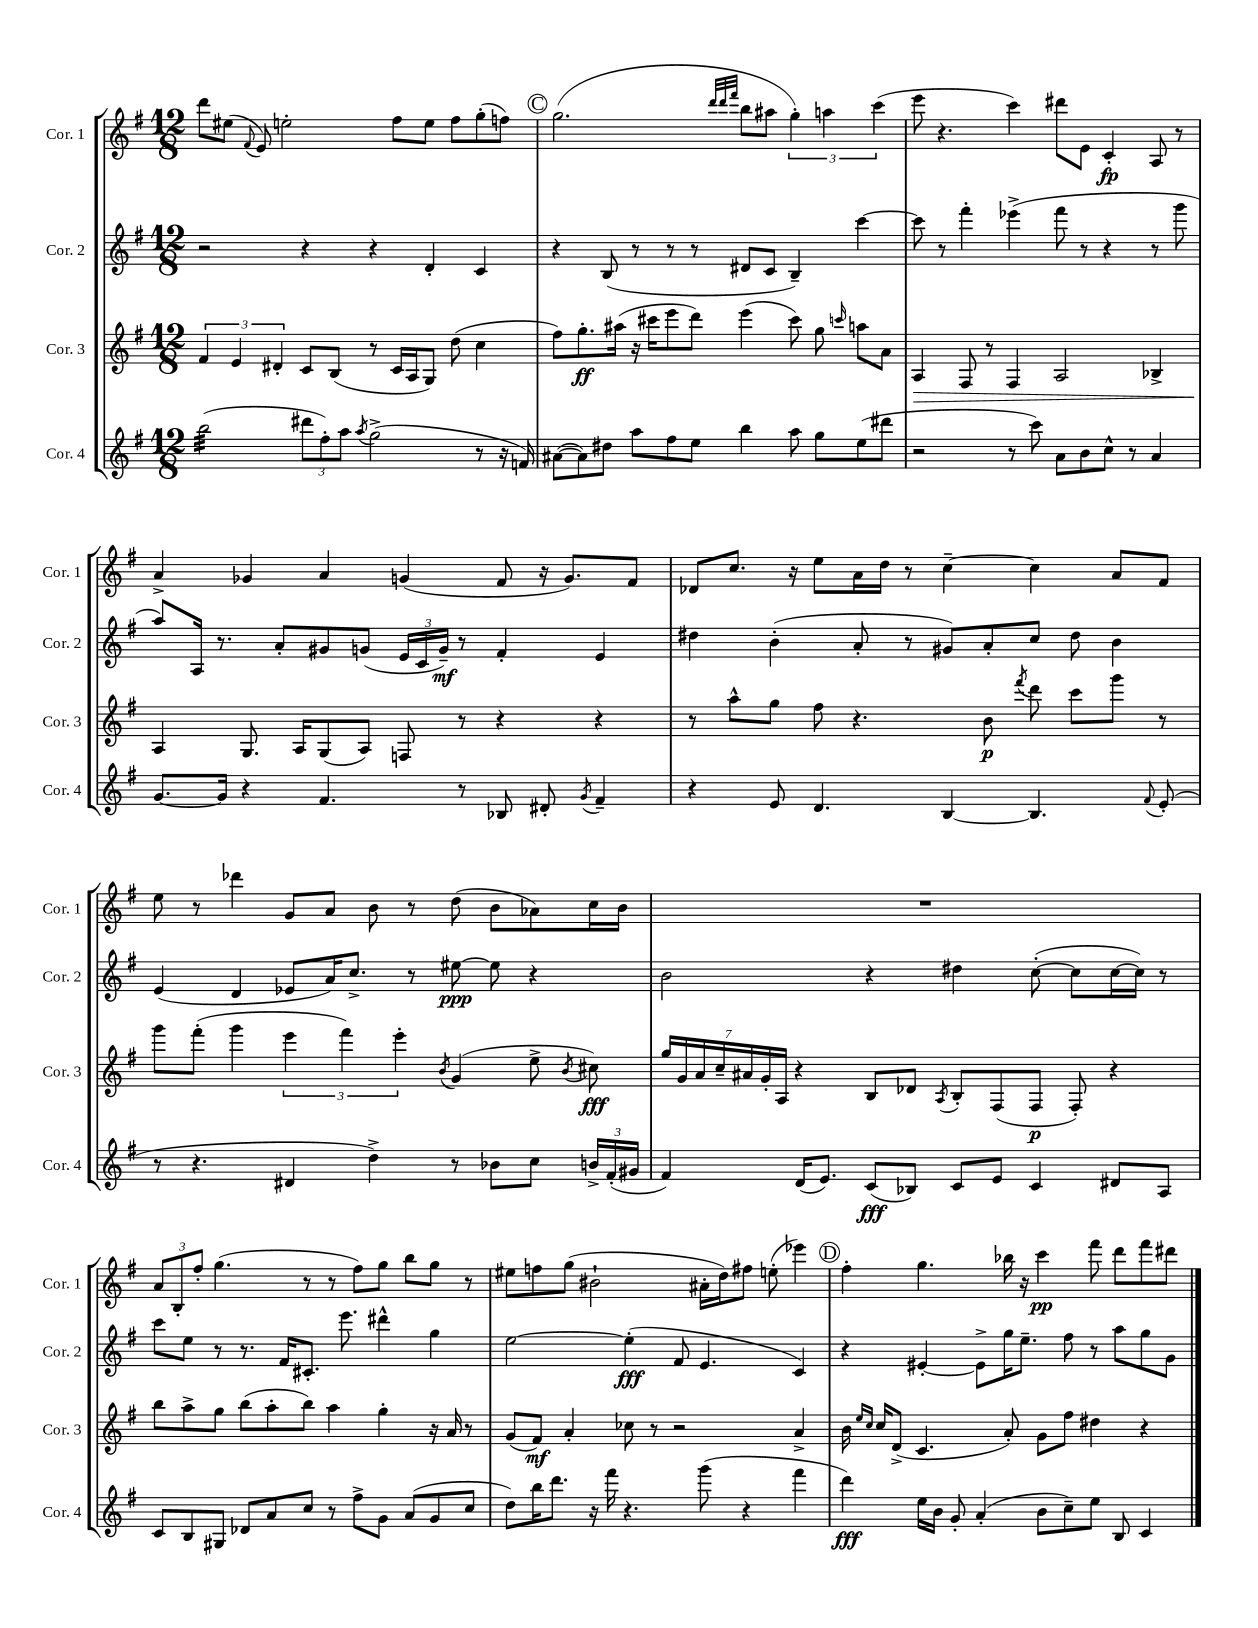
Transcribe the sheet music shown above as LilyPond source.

<<
\new StaffGroup <<
\new Staff = "s0" \with { instrumentName = "Cor. 1" shortInstrumentName = "Cor. 1" } {
    \clef treble \key g \major \numericTimeSignature \time 12/8
    \autoBeamOff d'''8[ eis''8]( \appoggiatura { fis'8 } e'8) e''2-. fis''8[ e''8] fis''8[ g''8-.( f''8]) |
    \mark \markup { \circle "C" } g''2.( \grace { d'''32[ d'''32 fis'''32] } b''8[ ais''8] \tuplet 3/2 { g''4-.) a''4 c'''4( } |
    e'''8 r4. c'''4) dis'''8[ e'8] c'4-.\fp a8 r8 |
    a'4-> ges'4 a'4 g'4( fis'8 r16 g'8.[) fis'8] |
    des'8[ c''8.] r16 e''8[ a'16 d''16] r8 c''4~-- c''4 a'8[ fis'8] |
    e''8 r8 des'''4 g'8[ a'8] b'8 r8 d''8( b'8[ aes'8) c''16 b'16] |
    R1. |
    \tuplet 3/2 { a'8[ b8-. fis''8]-. } g''4.( r8 r8 fis''8[) g''8] b''8[ g''8] r8 |
    eis''8[ f''8 g''8]( bis'2-! ais'16[-. d''16) fis''8] e''8-.( ees'''4) |
    \mark \markup { \circle "D" } fis''4-. g''4. bes''16 r16 c'''4\pp fis'''8 d'''8[ fis'''8 dis'''8] \bar "|." |
}
\new Staff = "s1" \with { instrumentName = "Cor. 2" shortInstrumentName = "Cor. 2" } {
    \clef treble \key g \major \numericTimeSignature \time 12/8
    \autoBeamOff r2 r4 r4 d'4-. c'4 |
    \mark \markup { \circle "C" } r4 b8( r8 r8 r8 dis'8[ c'8] b4--) c'''4~ |
    c'''8 r8 fis'''4-. ees'''4->( fis'''8 r8 r4 r8 g'''8 |
    a''8[) a16] r8. a'8[-. gis'8 g'8]( \tuplet 3/2 { e'16[ c'16 g'16]--\mf) } r8 fis'4-. e'4 |
    dis''4 b'4-.( a'8-. r8 gis'8[) a'8-. c''8] dis''8 b'4 |
    e'4( d'4 ees'8[ a'16) c''8.]-> r8 eis''8~\ppp eis''8 r4 |
    b'2 r4 dis''4 c''8~-.( c''8[ c''16~ c''16]) r8 |
    c'''8[ e''8] r8 r8. fis'16[ cis'8.]-. e'''8. dis'''4-^ g''4 |
    e''2~ e''4-.\fff( fis'8 e'4. c'4) |
    \mark \markup { \circle "D" } r4 eis'4~-. eis'8[-> g''16 e''8.]-- fis''8 r8 a''8[ g''8 g'8] \bar "|." |
}
\new Staff = "s2" \with { instrumentName = "Cor. 3" shortInstrumentName = "Cor. 3" } {
    \clef treble \key g \major \numericTimeSignature \time 12/8
    \autoBeamOff \tuplet 3/2 { fis'4 e'4 dis'4-. } c'8[ b8]( r8 c'16[ a16 g8]) d''8( c''4 |
    \mark \markup { \circle "C" } fis''8[) g''8.-.\ff ais''16]( r16 cis'''16[ e'''8 d'''8]) e'''4( cis'''8) g''8 \grace { c'''16 } a''8[ a'8] |
    a4\> fis8 r8 fis4 a2 bes4-> |
    a4\! g8. a16[ g8( a8]) f8 r8 r4 r4 |
    r8 a''8[-^ g''8] fis''8 r4. b'8\p \acciaccatura { fis'''8 } d'''8 c'''8[ g'''8] r8 |
    g'''8[ fis'''8]-.( g'''4 \tuplet 3/2 { e'''4 fis'''4) e'''4-. } \acciaccatura { b'8 } g'4( e''8-> \acciaccatura { b'8 } cis''8\fff) |
    \tuplet 7/4 { g''16[ g'16 a'16 c''16-- ais'16 g'16-. a16] } r4 b8[ des'8] \acciaccatura { a8 } b8[-. fis8( fis8]\p fis8-.) r4 |
    b''8[ a''8-> g''8] b''8[( a''8-. b''8]) a''4 g''4-. r16 a'16 r8 |
    g'8[( fis'8]\mf) a'4-. ces''8 r8 r2 a'4-> |
    \mark \markup { \circle "D" } b'16 \grace { e''16[ c''16] } c''16[ d'8]->( c'4. a'8-.) g'8[ fis''8] dis''4 r4 \bar "|." |
}
\new Staff = "s3" \with { instrumentName = "Cor. 4" shortInstrumentName = "Cor. 4" } {
    \clef treble \key g \major \numericTimeSignature \time 12/8
    \autoBeamOff b''2:32( \tuplet 3/2 { dis'''8[ fis''8-.) a''8] } \acciaccatura { a''8 } g''2->( r8 r16 f'16) |
    \mark \markup { \circle "C" } ais'8[~( ais'8) dis''8] a''8[ fis''8 e''8] b''4 a''8 g''8[ e''8( dis'''8] |
    r2 r8 c'''8) a'8[ b'8 c''8]-^ r8 a'4 |
    g'8.[~ g'16] r4 fis'4. r8 bes8 dis'8-. \acciaccatura { g'8 } fis'4-- |
    r4 e'8 d'4. b4~ b4. \appoggiatura { fis'8 } e'8-.( |
    r8 r4. dis'4 d''4->) r8 bes'8[ c''8] \tuplet 3/2 { b'16[-> fis'16-.( gis'16] } |
    fis'4) d'16[( e'8.]) c'8[\fff( bes8]) c'8[ e'8] c'4 dis'8[ a8] |
    c'8[ b8 gis8] des'8[ a'8 c''8] r8 fis''8[-> g'8] a'8[( g'8 c''8] |
    d''8[) b''16 d'''8.] r16 fis'''16 r4. g'''8( r4 fis'''4 |
    \mark \markup { \circle "D" } d'''4\fff) e''16[ b'16] g'8-. a'4-.( b'8[ c''8--) e''8] b8 c'4 \bar "|." |
}
>>
>>
\layout { \context { \Score \remove "Bar_number_engraver" } }
